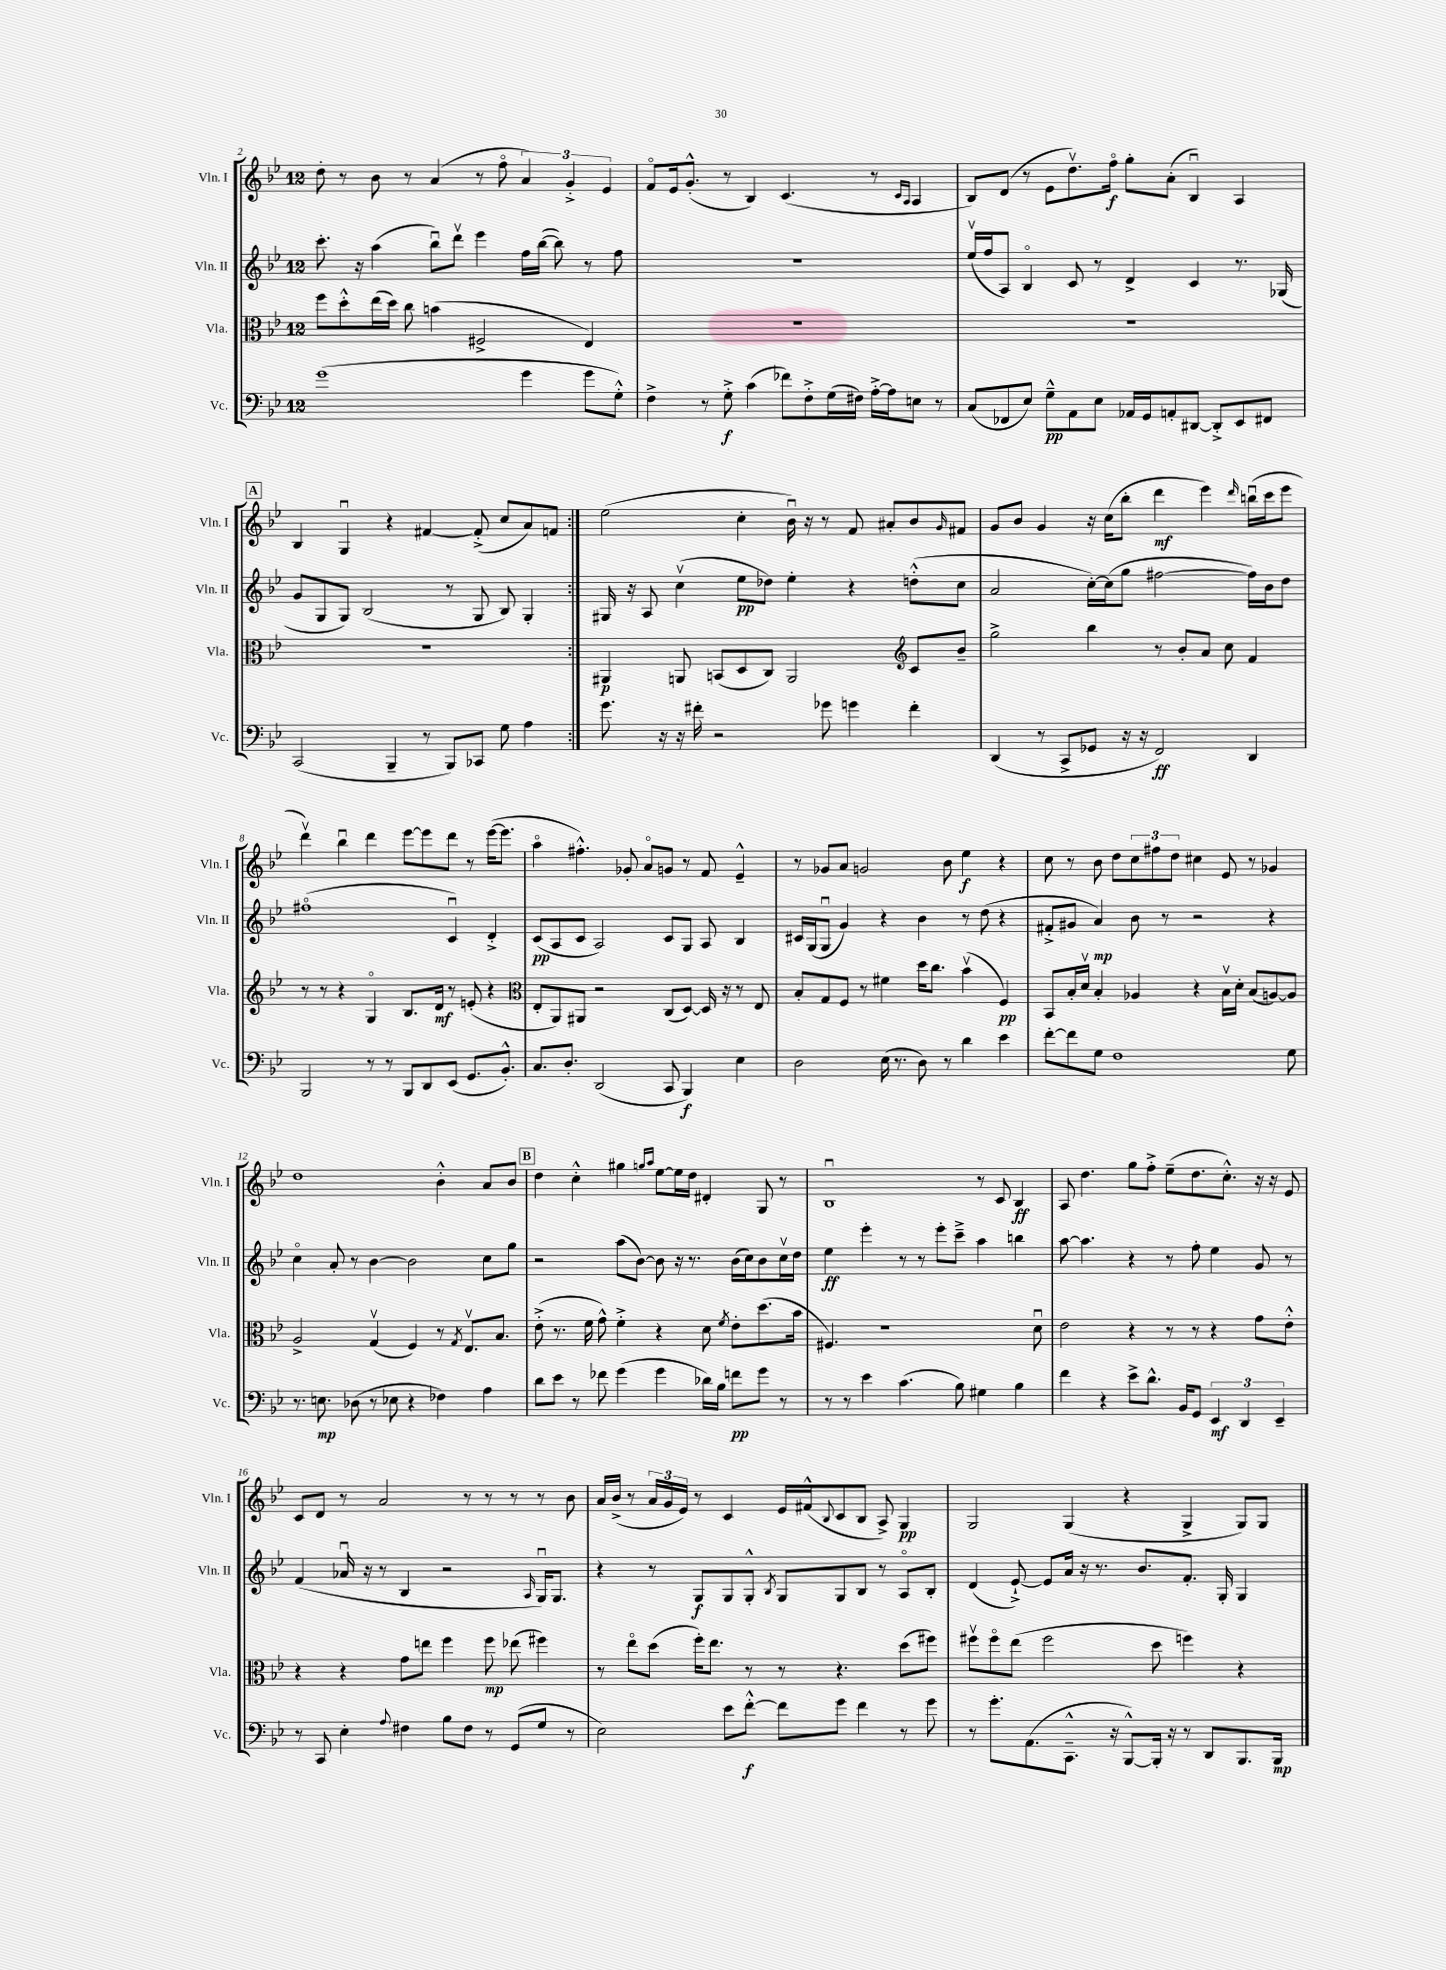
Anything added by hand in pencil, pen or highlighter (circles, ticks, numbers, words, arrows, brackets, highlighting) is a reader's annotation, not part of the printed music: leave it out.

**kern	**kern	**kern	**kern
*staff4	*staff3	*staff2	*staff1
*clefF4	*clefC3	*clefG2	*clefG2
*k[b-e-]	*k[b-e-]	*k[b-e-]	*k[b-e-]
*M12/8	*M12/8	*M12/8	*M12/8
(1g	8ff\L	8.ccc'\	8dd'\
.	8dd'^^\	.	8r
.	.	16r	.
.	(16ee-\L	(4aa\	8b-\
.	16dd\JJ)	.	.
.	8cc\	.	8r
.	(4b\	8bb-u\L)	(4a/
.	.	8dddv\J	.
.	2F#^/	4eee-\	8r
.	.	.	8ffo\
4g\	.	16ff\LL	6a/)
.	.	([16bb-\JJ	.
.	.	8bb-\])	.
.	.	.	6g'^/
8g\L	4E-/)	8r	.
.	.	.	6e-/
8G'^^\J)	.	8ff\	.
=	=	=	=
4F^\	1.r	1.r	8fo/L
.	.	.	16e-/k
.	.	.	(8.g'^^/J
8r	.	.	.
8G'^\	.	.	8r
(4c\	.	.	4B-/)
8f-\L)	.	.	(4.c/
8F'^\	.	.	.
(16G\L	.	.	.
16F#\JJ)	.	.	.
[16A'^\LL	.	.	8r
16A\]J	.	.	.
.	.	.	16qqc/LL
.	.	.	16qqA/JJ
8E\J	.	.	4A/
8r	.	.	.
=	=	=	=
(8C/L	1.r	(16ee-v/LL	8B-/L)
.	.	16ff/J	.
8FF-/	.	8A/J)	(8d/J
8E-/J)	.	4B-o/	8r
8G~^^\L	.	.	8e-\L
8AA\	.	8c/	8.ddv\)
8E-\J	.	8r	.
.	.	.	16ffo\Jk
16AA-/LL	.	4d^/	8gg'\L
16GG/J	.	.	.
8AA'/	.	.	(8a'\J
[8DD#/J	.	4c/	4B-u/)
8DD#'^/]L	.	.	.
8EE-/	.	8.r	4A/
8FF#/J	.	.	.
.	.	(16G-/	.
=	=	=	=
(2CC/	1.r	8g/L	4B-/
.	.	8G/	.
.	.	8G/J)	4Gu/
.	.	(2B-/	.
4BBB-~/	.	.	4r
8r	.	.	[4f#/
8BBB-/L)	.	8r	.
8CC-/J	.	8G/	(8f#'^/]
8G\	.	8B-/)	8cc/L
4A\	.	4G'/	8a/)
.	.	.	8f/J
=:|!	=:|!	=:|!	=:|!
8.g\	4AA#/	16G#/	(2ee-\
.	.	16r	.
.	.	8A/	.
16r	.	.	.
16r	8AA/	(4ccv\	.
16f#'\	.	.	.
2r	(8BB/L	.	.
.	8D/	8ee-\L	4cc'\
.	8C/J)	8dd-\J)	.
.	2AA/	4ee-'\	16b-u\)
.	.	.	16r
8g-\	.	.	8r
4g\	.	4r	8f/
.	.	.	8a#'/L
*	*clefG2	*	*
4f#'\	8c/L	(8dd'^^\L	8b-/
.	.	.	16qqg/
.	8b-~/J	8cc\J	8f#/J
=	=	=	=
(4DD/	2gg^\	2a/	8g/L
.	.	.	8b-/J
8r	.	.	4g/
8CC^/L	.	.	.
8GG-/J	4bb-\	[16cc'\LL)	16r
.	.	(16cc\]J	(16cc\LK
16r	.	8gg\J	8bb-'\J
16r	.	.	.
2FF/)	8r	[2ff#\	4ddd\
.	8b-'/L	.	.
.	8a/J	.	4eee-\)
.	8cc\	.	.
.	.	.	16qqddd/
4DD/	4f/	16ff#\]LL)	(16bbu\LL
.	.	16b-\J	16ccc\J
.	.	8dd\J	8eee-\J
=	=	=	=
2BBB-/	8r	(1ff#o	4dddv\)
.	8r	.	.
.	4r	.	4bb-u\
8r	4Go/	.	4ddd\
8r	.	.	.
8BBB-/L	8.B-/L	.	[8eee-\L
8DD/	.	.	8eee-\]
.	16d/Jk	.	.
(8EE-/J	8r	4cu/)	8ddd\J
8.GG/L	(8e'/	.	8r
.	4r	4d'^/	([16eee-\LK
8.BB-'^^/J)	.	.	8.eee-\]J
=	=	=	=
*	*clefC3	*	*
8.C/L	8E-'/L	(8c/L	4aao\
.	8AA/)	8A/	.
8.D'/J	.	.	.
.	8AA#/J	8c/J	4.ff#'^^\)
(2DD/	2r	2A/)	.
.	.	.	8g-'/
.	.	.	8ao/L
8CC/	(8C/L	8c/L	8g/J
4BBB-/)	[8D/J)	8G/J	8r
.	16D/]	8A/	8f/
.	16r	.	.
4E-\	8r	4B-/	4e-~^^/
.	8E-/	.	.
=	=	=	=
2D\	8B-'/L	16c#/LL	8r
.	.	(16G/J	.
.	8G/	8Gu/J	8g-/L
.	8F/J	4g/)	8a/J
.	8r	.	2g/
(16E-\	4f#\	4r	.
8.r	.	.	.
8D\)	16dd\LK	4b-\	.
.	8.cc\J	.	.
8r	.	.	8b-\
4d\	(4b-v\	8r	4ee-\
.	.	(8dd\	.
4e-\	4F/)	4r	4r
=	=	=	=
[8f'\L	8BB-/L	8f#'^/L	8cc\
8f\]	16B-'/L	8g#/J	8r
.	16dv/JJ	.	.
8G\J	4B-'/	4a/)	8b-\
1F	.	.	8dd\L
.	4A-/	8b-\	12cc\
.	.	.	12ff#\
.	.	8r	.
.	.	.	12dd\J
.	4r	2r	4cc#\
.	16B-v\LL	.	8e-/
.	16d'\JJ	.	.
.	(8B-/L	.	8r
.	[8A/)	4r	4g-/
8G\	8A/]J	.	.
=	=	=	=
8.r	2A^/	4cco\	1dd
8.E\	.	.	.
.	.	8a'/	.
(8D-\	.	8r	.
8r	(4Gv/	[4b-\	.
8E-\	.	.	.
4r	4F/)	2b-\]	.
4F-\)	8r	.	4b-'^^\
.	8qG/	.	.
.	8.E-v/L	.	.
4A\	.	8cc\L	8a/L
.	8.B-/J	.	.
.	.	8gg\J	8b-/J
=	=	=	=
8d\L	(8e-'^\	2r	4dd\
8e-\J	8.r	.	.
8r	.	.	4cc'^^\
.	16f\	.	.
8f-\	8g^^\)	.	.
(4g\	4f'^\	(8aa\L	4gg#\
.	.	[8b-\J)	.
.	.	.	16qqgg/LL
.	.	.	16qqaa/JJ
4g\	4r	8b-\]	[8ee-\L
.	.	16r	16ee-\]L
.	.	8.r	16dd\JJ
16d-\LL)	8d\	.	4d#'/
16B-\JJ	.	.	.
.	8qf/	.	.
8f\L	8e-'\L	(16b-\LL	.
.	.	16cc\J)	.
8g\J	(8.dd\	8b-\	8G/
8r	.	16ccv\L	8r
.	16b-\Jk	16dd\JJ	.
=	=	=	=
8r	4.F#/)	4ee-\	1B-u
8r	.	.	.
4e-\	.	4eee-'\	.
.	1r	.	.
(4.c\	.	8r	.
.	.	8r	.
.	.	8eee-'\L	.
8B-\)	.	8ccc~^\J	.
4G#\	.	4aa\	8r
.	.	.	8c/
4B-\	.	4bb\	4B-/
.	8du\	.	.
=	=	=	=
4f\	2e-\	[8aa\	8A/
.	.	4.aa\]	4.dd\
4r	.	.	.
8e-^\L	4r	4r	8gg\L
8.d^^\J	.	.	8ff'^\J
.	8r	8r	(8ee-~\L
16BB-/LK	.	.	.
8GG/J	8r	8ff'\	8.dd\
6EE-/	4r	4ee-\	.
.	.	.	8.cc'^^\J)
6DD/	.	.	.
.	8g\L	8g/	16r
.	.	.	16r
6EE-~/	.	.	.
.	8e-'^^\J	8r	8e-/
=	=	=	=
8r	4r	(4f/	8c/L
8CC/	.	.	8d/J
4E-'\	4r	16a-u/	8r
.	.	16r	.
.	.	8r	2a/
8qqA/	.	.	.
4F#\	8g\L	4B-/	.
.	8ee\J	.	.
8B-\L	4ff\	2r	.
8F#\J	.	.	8r
8r	8ff\	.	8r
(8GG/L	(8ee-\	.	8r
.	.	16qqA/	.
8G/J	4ff#\)	16Gu/LK)	8r
.	.	8.G/J	.
8r	.	.	8b-\
=	=	=	=
2E-\)	8r	4r	16a/LL
.	.	.	(16b-^/JJ
.	8ee-o\L	.	8r
.	(8dd\J	8r	24a/LL
.	.	.	24g/
.	.	.	24e-/JJ)
.	16ff'\LK)	8G/L	8r
.	8.ee-\J	.	.
8e-\L	.	8G/	4c/
[8f'^^\J	8r	8G'^^/J	.
.	.	8qB-/	.
8f\]L	8r	8G/L	16e-/LL
.	.	.	(16f#^^/J
.	.	.	8qqB-/
8g\J	4.r	8G/	8c/
4f\	.	8B-/J	8B-/J
.	.	8r	8A^/)
8r	(8dd\L	8Ao/L	4G/
8g\	8ff#\J)	8B-'/J	.
=	=	=	=
8r	8ff#v\L	(4d/	2G/
8.g'\L	8ff#o\	.	.
.	(8ee-\J	[8e-`^/)	.
(8.AA\	.	.	.
.	2ff#\	8e-/]L	.
8.CC~^^\J	.	16a/Jk	(4G/
.	.	16r	.
.	.	8.r	.
16r	.	.	.
[8BBB-^^/L)	.	.	4r
.	.	8.b-/L	.
16BBB-'/]Jk	8dd\	.	.
16r	.	.	.
8r	4ff\)	8.f'/J	4G^/
8DD/L	.	.	.
.	.	16G'/	.
8.BBB-/	4r	4G/	8G/L)
.	.	.	8G/J
16BBB-/Jk	.	.	.
==	==	==	==
*-	*-	*-	*-
